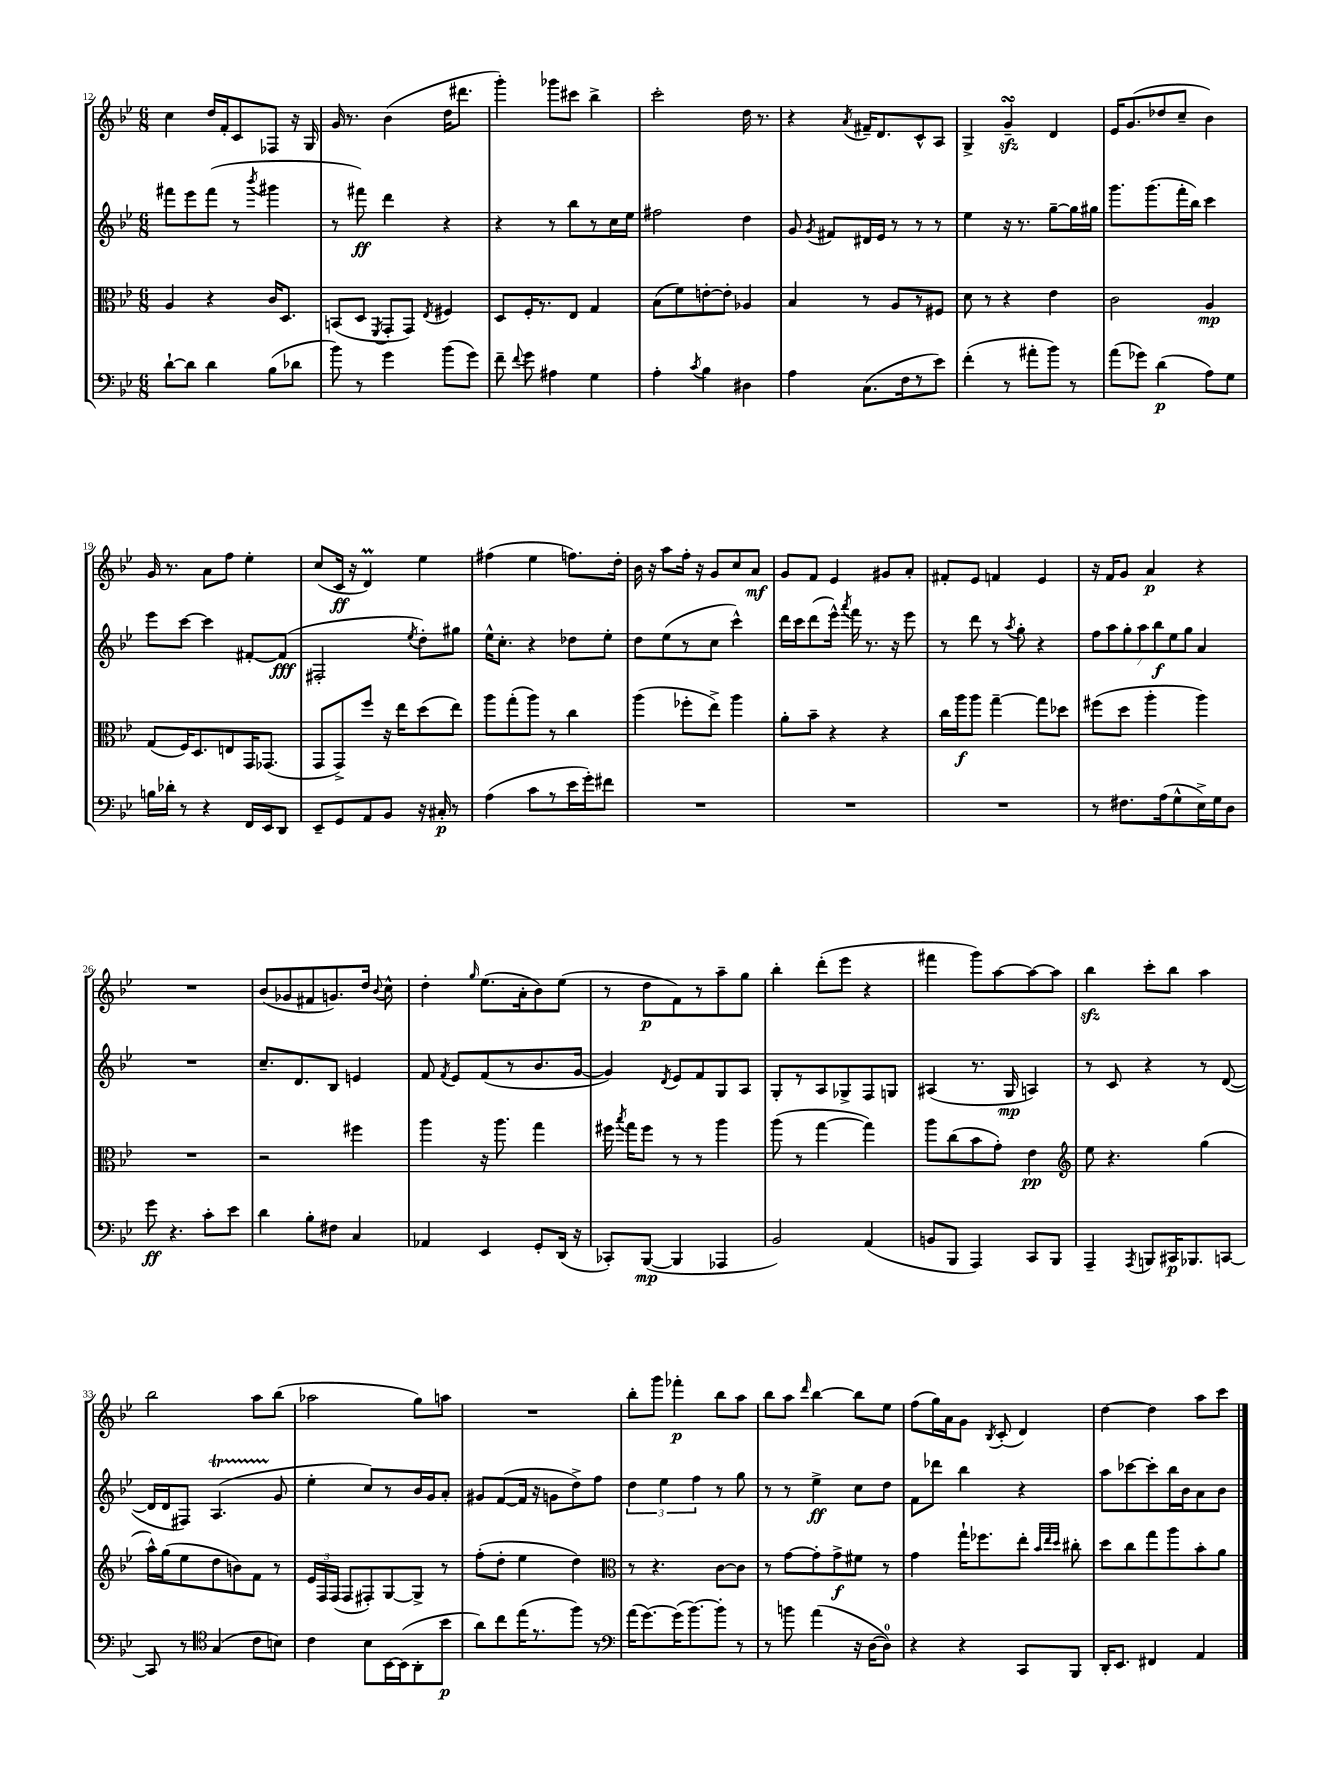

**kern	**kern	**kern	**kern
*staff4	*staff3	*staff2	*staff1
*clefF4	*clefC3	*clefG2	*clefG2
*k[b-e-]	*k[b-e-]	*k[b-e-]	*k[b-e-]
*M6/8	*M6/8	*M6/8	*M6/8
[8d`\L	4A/	8fff#\L	4cc\
8d\]J	.	8eee-\	.
4d\	4r	(8fff#\J	16dd/LL
.	.	.	16f'/J
.	.	8r	8c/
.	.	8qbbb-/	.
(8B-\L	16c/LK	4ggg#\	8F-/J
.	8.D/J	.	.
8d-\J	.	.	16r
.	.	.	16G/
=	=	=	=
8b-\)	(8BB/L	8r	16g/
.	.	.	8.r
8r	8D/J	8fff#\)	.
.	8qFF/	.	.
4g\	8GG'/L	4ddd\	(4b-\
.	8GG/J)	.	.
.	8qE-/	.	.
(8b-\L	4F#/	4r	16dd\LK
.	.	.	8.ddd#\J
8g\J)	.	.	.
=	=	=	=
8f~\	8D/L	4r	4ggg'\)
8qqf/	.	.	.
8g\	16F'/K	.	.
.	8.r	.	.
4A#\	.	8r	8ggg-\L
.	8E-/J	8bb-\L	8ccc#\J
4G\	4G/	8r	4bb-^\
.	.	16cc\L	.
.	.	16ee-\JJ	.
=	=	=	=
4A'\	(8B-\L	2ff#\	2ccc'\
.	8f\)	.	.
8qc/	.	.	.
4B-\	[8e'\	.	.
.	8e'\]J	.	.
4D#\	4A-/	4dd\	16dd\
.	.	.	8.r
=	=	=	=
4A\	4B-/	8g/	4r
.	.	8qg/	.
.	.	8f#/L	.
.	.	.	8qa/
(8.C\L	8r	16d#/L	16f#~/LK
.	.	16e-/JJ	8.d/
.	8A/L	8r	.
16F\k	.	.	.
8r	8r	8r	8c^^/
8e-\J)	8F#/J	8r	8A/J
=	=	=	=
(4f'\	8d\	4ee-\	4G^/
.	8r	.	.
8r	4r	16r	4g~/
.	.	8.r	.
8a#'\L	.	.	.
8b-\J)	4e-\	[8gg~\L	4d/
8r	.	16gg\]L	.
.	.	16gg#\JJ	.
=	=	=	=
(8a\L	2c\	8.ggg\L	16e-/LK
.	.	.	(8.g/
8g-\J)	.	.	.
.	.	(8.ggg\	.
(4d\	.	.	8dd-/
.	.	16fff'\L	8cc~/J
.	.	16bb-\JJ)	.
8A\L)	4A/	4ccc\	4b-\)
8G\J	.	.	.
=	=	=	=
16B\LL	(8G/L	8eee-\L	16g/
16d-'\JJ	.	.	8.r
8r	16F/K)	[8ccc\J	.
.	8.D/	.	.
4r	.	4ccc\]	8a\L
.	8E/	.	8ff\J
16FF/LL	16GG/K	[8f#'/L	4ee-'\
16EE-/J	(8.GG-/J	.	.
8DD/J	.	(8f#/]J	.
=	=	=	=
8EE-~/L	8GG/L	2F#'/	(8cc/L
8GG/	8GG^/)	.	16c/Jk
.	.	.	16r
8AA/	8ff/J	.	4d/)
8BB-/J	16r	.	.
.	16ee-\LK	.	.
.	.	8qee-/	.
16r	(8dd\	8dd'\L)	4ee-\
16C#'/	.	.	.
8r	8ee-\J)	8gg#\J	.
=	=	=	=
(4A\	8aa\L	16ee-^^\LK	(4ff#\
.	.	8.cc'\J	.
.	(8gg'\	.	.
8c\L	8aa\J)	4r	4ee-\
8r	8r	.	.
16e-\L	4cc\	8dd-\L	8.ff\L)
16g'\J)	.	.	.
8f#\J	.	8ee-'\J	.
.	.	.	16dd'\Jk
=	=	=	=
2.r	(4aa\	8dd\L	16b-\
.	.	.	16r
.	.	(8ee-\	8aa\L
.	8ff-'\L	8r	16ff'\Jk
.	.	.	16r
.	8ee-^\J)	8cc\J	8g/L
.	4aa\	4ccc^^\)	8cc/
.	.	.	8a/J
=	=	=	=
2.r	8a'\L	16ddd\LL	8g/L
.	.	16ccc\J	.
.	8b-~\J	(8ddd\	8f/J
.	4r	16eee-^^\Jk)	4e-/
.	.	8qaaa/	.
.	.	16fff\	.
.	.	8.r	.
.	4r	.	8g#/L
.	.	16r	.
.	.	8eee-\	8a'/J
=	=	=	=
2.r	16cc\LL	8r	8f#'/L
.	16aa\J	.	.
.	8aa\J	8ddd\	8e-/J
.	[4gg~\	8r	4f/
.	.	8qaa/	.
.	.	8gg'\	.
.	8gg\]L	4r	4e-/
.	8dd-\J	.	.
=	=	=	=
8r	(8ff#\L	14ff\L	16r
.	.	.	16f/LK
.	.	14aa\	.
8.F#\L	8dd\J	.	8g/J
.	.	14gg'\	.
.	.	14aa\	.
.	4aa'\	.	4a/
.	.	14bb-\	.
(16A\k	.	.	.
.	.	14ee-\	.
8G^^\	.	.	.
.	.	14gg\J	.
16E-^\L)	4aa\)	4a/	4r
16G\J	.	.	.
8D\J	.	.	.
=	=	=	=
8g\	2.r	2.r	2.r
4.r	.	.	.
8c'\L	.	.	.
8e-\J	.	.	.
=	=	=	=
4d\	2r	8.cc~/L	(8b-/L
.	.	.	8g-/
.	.	8.d/	.
8B-'\L	.	.	8f#/
8F#\J	.	8B-/J	8.g/)
4C/	4ff#\	4e/	.
.	.	.	16dd/Jk
.	.	.	8qqb-/
.	.	.	8cc^^\
=	=	=	=
4AA-/	4aa\	8f/	4dd'\
.	.	8qf/	.
.	.	8e-/L	.
.	.	.	16qqgg/
4EE-/	16r	(8f/	(8.ee-\L
.	8.aa\	.	.
.	.	8r	.
.	.	.	16a'\k
8GG'/L	4gg\	8.b-/	8b-\)
(16DD/Jk	.	.	(8ee-\J
16r	.	[16g/Jk	.
=	=	=	=
8CC-'/L)	16ff#\	4g/])	8r
.	8qbb-/	.	.
.	16gg\LK	.	.
([8BBB-/J	8ff#\J	.	8dd\L
.	.	8qd/	.
4BBB-/]	8r	8e-/L	8f\)
.	8r	8f/	8r
4AAA-/	4aa\	8G/	8aa~\
.	.	8A/J	8gg\J
=	=	=	=
2BB-/)	(8aa\	8G'/L	4bb-'\
.	8r	8r	.
.	[4gg\	8A/	(8ddd'\L
.	.	8G-^/	8eee-\J
(4AA/	4gg\])	8F/	4r
.	.	8G/J	.
=	=	=	=
8BB/L	8aa\L	(4A#/	4fff#\
8BBB-/J	(8cc\	.	.
4AAA/)	8b-\	8.r	8ggg\L)
.	8g'\J)	.	[8aa\
.	.	16G/	.
8CC/L	4e-\	4A/)	8aa\_
8BBB-/J	.	.	8aa\]J
=	=	=	=
*	*clefG2	*	*
4AAA~/	8ee-\	8r	4bb-\
.	4.r	8c/	.
8qAAA/	.	.	.
8BBB/L	.	4r	8ccc'\L
16CC#/K	.	.	8bb-\J
8.BBB-/	.	.	.
.	(4gg\	8r	4aa\
[8CC/J	.	([8d/	.
=	=	=	=
8CC/]	16aa^^\LL)	16d/]LL	2bb-\
.	(16gg\J	16d/J	.
8r	8ee-\	8F#/J)	.
*clefC4	*	*	*
(4G/	8dd\	(4.A/	.
.	8b\)	.	.
8c\L	8f\J	.	8aa\L
8B\J)	8r	8g/	(8bb-\J
=	=	=	=
4c\	24e-/LL	4ee-'\	2aa-\
.	24F/	.	.
.	(24F/JJ	.	.
.	8F/L	.	.
8B-\L	8F#'/)	8cc/L)	.
[16BB-\L	[8G/	8r	.
(16BB-\]J	.	.	.
8AA'\	8G^/]J	16b-/L	8gg\L)
.	.	16g/J	.
8b-\J	8r	8a'/J	8aa\J
=	=	=	=
8a\L)	(8ff'\L	8g#/L	2.r
8cc\	8dd'\J	([8f/	.
(16ee-\K	4ee-\	16f/]Jk	.
8.r	.	16r	.
.	.	8g\L	.
8ff\J)	4dd\)	8dd^\)	.
8r	.	8ff\J	.
=	=	=	=
*clefF4	*clefC3	*	*
(16a\LK	8r	6dd\	8bb-'\L
[8.g\)	.	.	.
.	4.r	.	8ggg\J
.	.	6ee-\	.
(16g\]K	.	.	4fff-'\
[8.b-\)	.	.	.
.	.	6ff\	.
8b-'\]J	[8c\L	8r	8bb-\L
8r	8c\]J	8gg\	8aa\J
=	=	=	=
8r	8r	8r	8bb-\L
8b\	[8g\L	8r	8aa\J
.	.	.	16qqddd/
(4a\	8g'\]	4ee-^\	[4bb-\
.	8g^\	.	.
16r	8f#\J	8cc\L	8bb-\]L
[16D\LK	.	.	.
8D\]J)	8r	8dd\J	8ee-\J
=	=	=	=
4r	4g\	8f\L	(8ff\L
.	.	8ddd-\J	16gg\L)
.	.	.	16a\J
4r	16gg`\LK	4bb-\	8g\J
.	8.ff-\	.	.
.	.	.	8qB-/
.	.	.	(8c'/
8CC/L	8ee-'\J	4r	4d/)
.	32qqb-/LLL	.	.
.	32qqee-/	.	.
.	32qqdd/JJJ	.	.
8BBB-/J	8cc#'\	.	.
=	=	=	=
16DD'/LK	8dd\L	8aa\L	[4dd\
8.EE-/J	.	.	.
.	8cc\	[8ccc-\	.
4FF#/	8gg\	8ccc-'\]	4dd\]
.	8aa\	16bb-\L	.
.	.	16b-\J	.
4AA/	8b-'\	8a\	8aa\L
.	8a\J	8b-\J	8ccc\J
==	==	==	==
*-	*-	*-	*-
